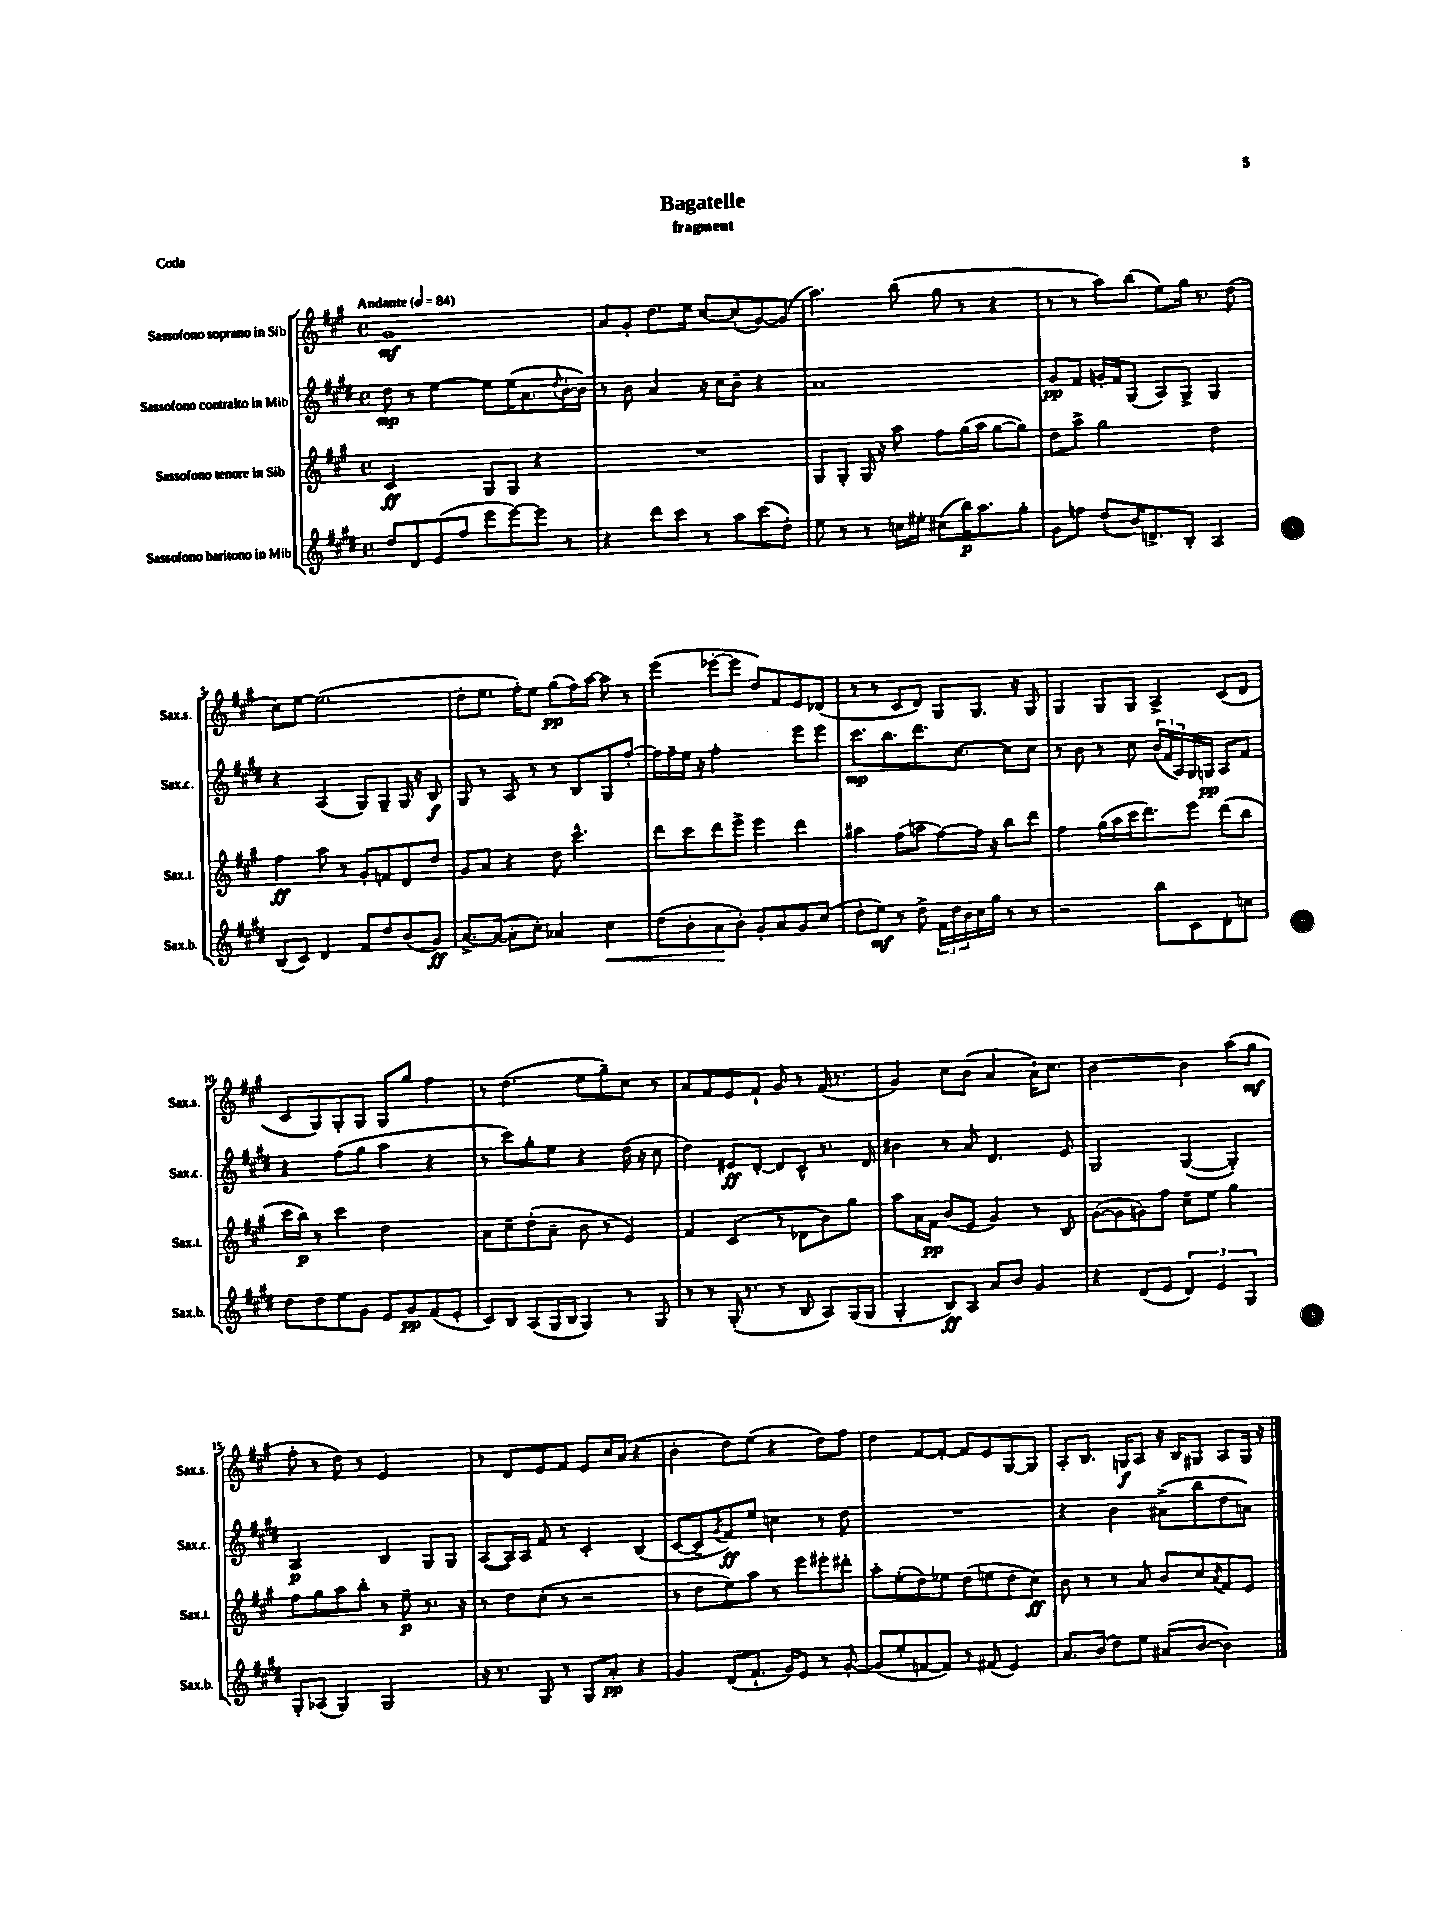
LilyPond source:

\header { title = "Bagatelle" subtitle = "fragment" piece = "Coda" }
<<
\new StaffGroup <<
\new Staff = "s0" \with { instrumentName = "Sassofono soprano in Sib" shortInstrumentName = "Sax.s." } {
    \clef treble \key a \major \defaultTimeSignature \time 4/4 \tempo "Andante" 4 = 84
    gis'1\mf |
    a'8 gis'8-. d''8. e''16 cis''8~ cis''8-.( gis'8~) gis'8( |
    a''4.) b''8( gis''8 r8 r4 |
    r8 r8 a''8) b''8( e''8) gis''16 r8. d''8( |
    cis''8) e''8~ e''2.( |
    d''8-. e''8. fis''16-.) e''8 gis''8\pp( fis''16) a''16~ a''8 r8 |
    e'''4( ees'''8~-. ees'''8 d''8) fis'8 e'8 des'8( |
    r8 r8 cis'8 d'8) gis8 gis8. r16 gis8 |
    gis4 gis8 gis8 a4-> cis'8( d'8 |
    cis'8 gis8) gis8-. gis8 gis8 gis''8 fis''4 |
    r8 d''4.( e''8 gis''8--) cis''8 r8 |
    a'8 fis'8 e'8 fis'8-! gis'8 r8 fis'16( r8. |
    gis'4) cis''8 b'8( a'4 a'16-!) cis''8. |
    b'2~ b'4 a''8( gis''8\mf |
    fis''8-. r8 d''8) r8 e'2 |
    r8 d'8 e'8 fis'8 e'8 cis''16 a'16( r4 |
    b'4-. d''8) e''8( r4 d''8) fis''8 |
    d''4 fis'8~ fis'8~-. fis'8 e'8 gis8~ gis8 |
    a8-. b8. g16\f a8 r16 b16 gis8 a8 gis16 r16 \bar "|." |
}
\new Staff = "s1" \with { instrumentName = "Sassofono contralto in Mib" shortInstrumentName = "Sax.c." } {
    \clef treble \key e \major \defaultTimeSignature \time 4/4
    dis''8\mp r8 e''4~ e''8 e''16( a'8. \appoggiatura { dis''8 } b'16~-. b'16) |
    r8 b'8 a'4 r16 cis''16 b'8-- r4 |
    a'1 |
    gis'8\pp fis'8 g'16-. fis'16 gis8( a8) gis8-> gis4 |
    r4 a4( gis8) gis8-- gis16 r16 b8\f |
    gis8 r8 a8 r8 r8 b8 gis8 fis''8~-. |
    fis''16 fis''16-- e''16 r16 fis''2-. e'''8 e'''8 |
    cis'''8.\mp b''8. dis'''8. cis''8.~ cis''8 cis''8 |
    r8 b'8 r8 cis''8 \tuplet 3/2 { b'16( fis'16 a16) } gis16 g16\pp a8 fis'8 |
    r4 fis''8( gis''8 a''4 r4 |
    r8 cis'''8) gis''8-. e''8 r4 dis''16( r16 cis''8 |
    dis''4) eis'8\ff dis'8~-. dis'8 cis'8-^ r8. dis'16 |
    bis'4 r8 a'8 dis'4. e'8 |
    gis2 gis4~( gis4-.) |
    a2\p b4 gis8 gis8 |
    a8~( a16) a16 fis'8 r8 cis'4-. b4( |
    cis'8~ cis'8-- \acciaccatura { gis'8 } fis'8\ff) e''8 c''4 r8 dis''8 |
    R1 |
    r4 b'4 ais'8->( b''8 dis''8 a'8) \bar "|." |
}
\new Staff = "s2" \with { instrumentName = "Sassofono tenore in Sib" shortInstrumentName = "Sax.t." } {
    \clef treble \key a \major \defaultTimeSignature \time 4/4
    cis'2\ff gis8 gis8 r4 |
    R1 |
    gis8 gis8-. gis16 r16 a''8 fis''8 gis''16( a''16 gis''8~ gis''8) |
    d''8 a''8-> gis''2 d''4 |
    fis''4\ff a''8 r8 gis'8-. f'8 d'8 d''8 |
    gis'8 a'8 r4 d''8 cis'''4.-^ |
    d'''8 cis'''8 d'''8 e'''8-> e'''4 d'''4 |
    ais''4 fis''8( a''8 fis''8~) fis''16 r16 b''8 d'''8 |
    fis''4 gis''16( a''16 cis'''16 d'''8.) e'''8 d'''8( b''8 |
    cis'''16 b''16\p) r8 cis'''4 d''2 |
    a'8 cis''8-- d''8-.( a'8-- b'8 r8 e'4) |
    fis'4 cis'4( r8 des'8 b'8) gis''8 |
    a''8 a'16 fis'16\pp b'8( e'8 gis'4) r8 b8 |
    gis'8~( gis'8 g'8) fis''8 cis''8-- e''8 gis''4 |
    fis''8 gis''8 a''8 b''8-. r8 e''8--\p r8. r16 |
    r8 d''8 cis''8-.( r8 r2 |
    r8 d''8 e''8) a''8 r8 e'''8 eis'''8-. dis'''8-. |
    a''8-. e''8-.( d''8) ees''8 d''8( e''8 d''8 cis''8\ff) |
    b'8 r8 r8 a'8 b'8 cis''8 \acciaccatura { a'8 } fis'8 e'8 \bar "|." |
}
\new Staff = "s3" \with { instrumentName = "Sassofono baritono in Mib" shortInstrumentName = "Sax.b." } {
    \clef treble \key e \major \defaultTimeSignature \time 4/4
    dis''8 dis'8 e'8( fis''8 e'''8 e'''8~) e'''8 r8 |
    r4 dis'''8 cis'''8 r8 a''8 cis'''8( dis''8-.) |
    e''8 r8 r8 c''16 eis''16-. cis''8( b''16\p) a''8. gis''8-. |
    gis'8 f''8 dis''8-.( b'16) d'8.-> b8-. a4 |
    b8( cis'8) dis'4 fis'8 dis''8 b'8( gis'8\ff) |
    a'8.~-> a'16~( a'8-. cis''8-.) aes'4 cis''4\< |
    dis''8( b'8-. a'8\! b'8-.) gis'8-. a'8 gis'8 cis''8( |
    dis''8-. e''8\mf) r8 dis''8-> \tuplet 3/2 { fis'16 dis''16 b'16 } cis''16 gis''16 r8 r8 |
    r2 b''8 cis'8 dis'8-. c''8 |
    dis''8 dis''8 e''8 gis'8 e'8 gis'8\pp fis'8( e'8-. |
    cis'8) b8 a8( gis16 b16 gis4) r8 gis8 |
    r8 r8 gis16-.( r8. r8 b8 a8) gis16( gis16 |
    gis4-. b8\ff) a8 a'8 b'8 gis'4 |
    r4 dis'8( e'8 \tuplet 3/2 { dis'4) e'4 gis4 } |
    gis8-. aes8( gis4) gis2 |
    r16 r8. gis8 r8 gis8 a'8-.\pp r4 |
    gis'4 dis'8( fis'8.-! gis'16) e'8 r8 gis'8~-. |
    gis'8( e''8-. f'8~ f'8) r8 fis'8( e'4) |
    a'8. b'16( dis''8) e''8 ais'8( b'8~ b'4) \bar "|." |
}
>>
>>
